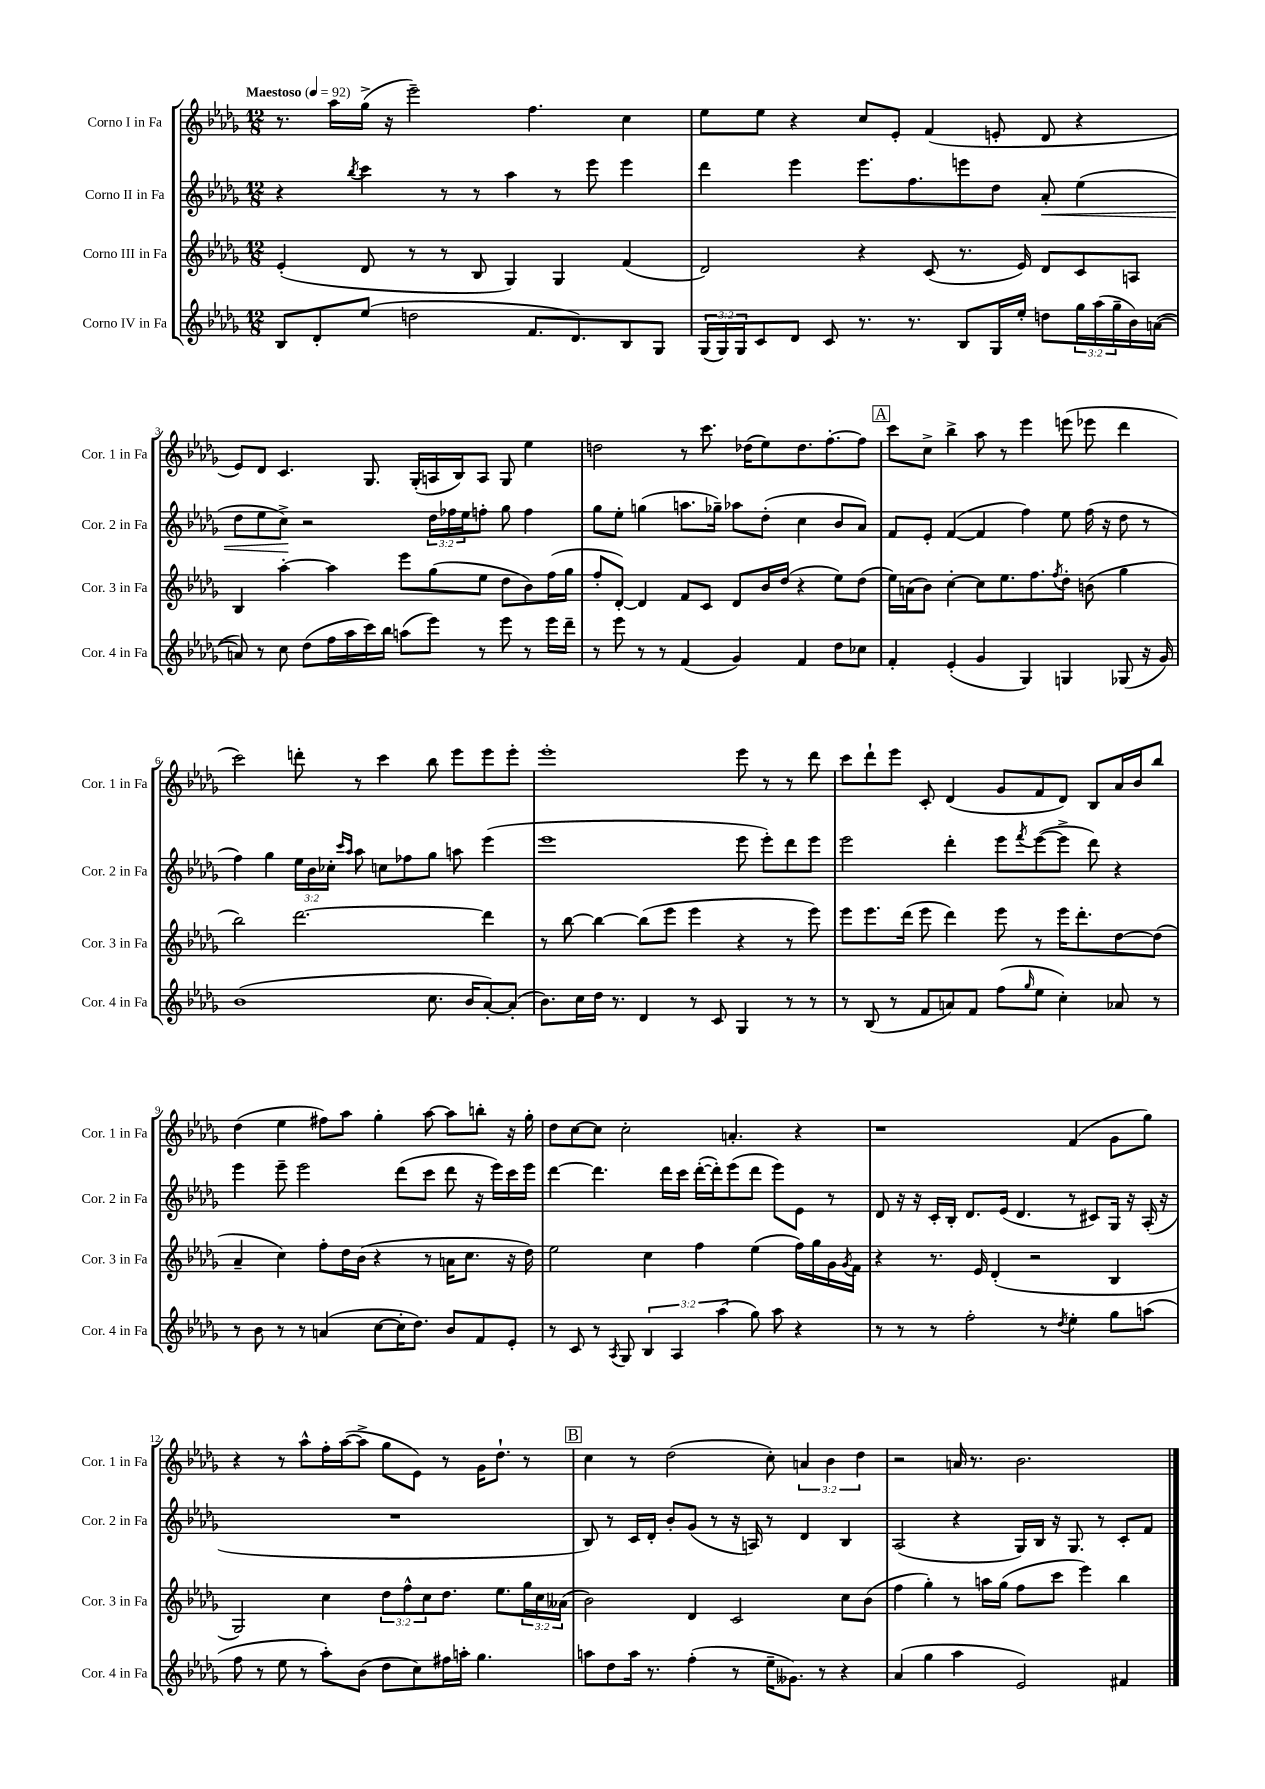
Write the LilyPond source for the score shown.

<<
\new StaffGroup <<
\new Staff = "s0" \with { instrumentName = "Corno I in Fa" shortInstrumentName = "Cor. 1 in Fa" } {
    \clef treble \key des \major \numericTimeSignature \time 12/8 \override Staff.TupletNumber.text = #tuplet-number::calc-fraction-text \tempo "Maestoso" 4 = 92
    r8. aes''16 ges''16->( r16 ees'''2--) f''4. c''4 |
    ees''8 ees''8 r4 c''8 ees'8-. f'4( e'8-. des'8 r4 |
    ees'8) des'8 c'4. ges8. ges16-.( a16 bes16) a8 ges8 ees''4 |
    d''2 r8 c'''8. des''16( ees''8) des''8. f''8.~-. f''8 |
    \mark \markup { \box "A" } c'''8 c''8-> bes''4-> aes''8 r8 ees'''4 e'''8( ees'''8 des'''4 |
    c'''2) d'''8-. r8 c'''4 bes''8 ees'''8 ees'''8 ees'''8-. |
    ees'''1-. ees'''8 r8 r8 des'''8 |
    c'''8 des'''8-! ees'''8 c'8-. des'4( ges'8 f'8 des'8) bes8 aes'16 bes'16 bes''8 |
    des''4( ees''4 fis''8) aes''8 ges''4-. aes''8~ aes''8 b''8-. r16 ges''16-. |
    des''8 c''8~ c''8 c''2-. a'4.-. r4 |
    r1 f'4( ges'8 ges''8) |
    r4 r8 aes''8-^ f''16-. aes''16~( aes''8-> ges''8 ees'8) r8 ges'16 des''8.-! r8 |
    \mark \markup { \box "B" } c''4 r8 des''2( c''8-.) \tuplet 3/2 { a'4 bes'4 des''4 } |
    r2 a'16 r8. bes'2. \bar "|." |
}
\new Staff = "s1" \with { instrumentName = "Corno II in Fa" shortInstrumentName = "Cor. 2 in Fa" } {
    \clef treble \key des \major \numericTimeSignature \time 12/8 \override Staff.TupletNumber.text = #tuplet-number::calc-fraction-text
    r4 \acciaccatura { bes''8 } c'''4 r8 r8 aes''4 r8 ees'''8 ees'''4 |
    des'''4 ees'''4 ees'''8. f''8. e'''8 des''8 aes'8-.\< ees''4( |
    des''8 ees''8 c''8->\!) r2 \tuplet 3/2 { des''16 fes''16 ees''16 } f''8-. ges''8 f''4 |
    ges''8 ees''8-. g''4( a''8. ges''16--) aes''8 des''8-.( c''4 bes'8 aes'8) |
    \mark \markup { \box "A" } f'8 ees'8-. f'4~( f'4 f''4) ees''8 f''16( r16 des''8 r8 |
    f''4) ges''4 \tuplet 3/2 { ees''16 bes'16 ces''16-. } \grace { c'''16 aes''16 } aes''8 c''8 fes''8 ges''8 a''8 ees'''4( |
    ees'''1 ees'''8 ees'''8-.) des'''8 ees'''8 |
    ees'''2 des'''4-. ees'''8 \acciaccatura { f'''8 } ees'''8~( ees'''8-> des'''8) r4 |
    ees'''4 ees'''8-- ees'''2 des'''8( c'''8 des'''8 r16 ees'''16) c'''16 ees'''16 |
    des'''4~ des'''4. des'''16 c'''16 des'''16~-.( des'''16-.) ees'''8( des'''8 ees'''8) ees'8 r8 |
    des'8 r16 r16 c'16-. bes16-. des'8. ees'16( des'4. r8 cis'8) ges16 r16 aes16-.( r16 |
    R1. |
    \mark \markup { \box "B" } bes8) r8 c'16 des'16-. bes'8-. ges'8( r8 r16 a16) r8 des'4 bes4 |
    aes2( r4 ges16) bes16 r16 ges8. r8 c'8-. f'8 \bar "|." |
}
\new Staff = "s2" \with { instrumentName = "Corno III in Fa" shortInstrumentName = "Cor. 3 in Fa" } {
    \clef treble \key des \major \numericTimeSignature \time 12/8 \override Staff.TupletNumber.text = #tuplet-number::calc-fraction-text
    ees'4-.( des'8 r8 r8 bes8 ges4) ges4 f'4( |
    des'2) r4 c'8( r8. ees'16) des'8 c'8 a8 |
    bes4 aes''4~-. aes''4 ees'''8 ges''8( ees''8 des''8 bes'8) f''16( ges''16 |
    f''8-. des'8~-.) des'4 f'8 c'8 des'8 bes'16 des''16( r4 ees''8) des''8( |
    \mark \markup { \box "A" } ees''16) a'16( bes'8) c''4~-. c''8 ees''8. f''8. \acciaccatura { f''8 } des''8-. b'8( ges''4 |
    bes''2) des'''2.~ des'''4 |
    r8 bes''8~ bes''4~ bes''8( ees'''8 ees'''4 r4 r8 ees'''8) |
    ees'''8 ees'''8. des'''16( ees'''8 des'''4) ees'''8 r8 ees'''16 des'''8.-. des''8~ des''8( |
    aes'4-- c''4) f''8-. des''16 bes'16( r4 r8 a'16 c''8. r16 des''16) |
    ees''2 c''4 f''4 ees''4( f''16) ges''16 ges'16 \acciaccatura { ges'8 } f'16 |
    r4 r8. ees'16 des'4-.( r2 bes4 |
    ges2) c''4 \tuplet 3/2 { des''8 f''8-^ c''8 } des''8. ees''8. \tuplet 3/2 { ges''16 c''16 aeses'16( } |
    \mark \markup { \box "B" } bes'2) des'4 c'2 c''8 bes'8( |
    f''4 ges''4-.) r8 a''16 ges''16( f''8 c'''8 ees'''4) bes''4 \bar "|." |
}
\new Staff = "s3" \with { instrumentName = "Corno IV in Fa" shortInstrumentName = "Cor. 4 in Fa" } {
    \clef treble \key des \major \numericTimeSignature \time 12/8 \override Staff.TupletNumber.text = #tuplet-number::calc-fraction-text
    bes8 des'8-. ees''8( d''2 f'8. des'8.) bes8 ges8 |
    \tuplet 3/2 { ges16( ges16) ges16 } c'8 des'8 c'8 r8. r8. bes8 ges16 ees''16-. d''8 \tuplet 3/2 { ges''16 aes''16( ges''16-- } bes'16) a'16~( |
    a'8) r8 c''8 des''8( f''16 aes''16 c'''16) bes''16 a''8( ees'''8) r8 ees'''8 r8 ees'''16 des'''16-- |
    r8 ees'''8 r8 r8 f'4( ges'4) f'4 des''8 ces''8 |
    \mark \markup { \box "A" } f'4-. ees'4-.( ges'4 ges4) g4 ges8( r16 ges'16) |
    bes'1( c''8. bes'16 aes'8~-.) aes'8-.( |
    bes'8.) c''16 des''16 r8. des'4 r8 c'8 ges4 r8 r8 |
    r8 bes8( r8 f'8 a'8) f'8 f''8( \grace { ges''16 } ees''8 c''4-.) aes'8 r8 |
    r8 bes'8 r8 r8 a'4( c''8~ c''16-. des''8.) bes'8 f'8 ees'8-. |
    r8 c'8 r8 \acciaccatura { aes8 } ges8 \tuplet 3/2 { bes4 aes4 aes''4( } ges''8) aes''8 r4 |
    r8 r8 r8 f''2-. r8 \acciaccatura { des''8 } ees''4-. ges''8 a''8( |
    f''8 r8 ees''8 r8 aes''8-.) bes'8( des''8 c''8) fis''16 a''16-. ges''4. |
    \mark \markup { \box "B" } a''8 des''8 a''16 r8. f''4-.( r8 ees''16-- geses'8.) r8 r4 |
    aes'4( ges''4 aes''4 ees'2) fis'4 \bar "|." |
}
>>
>>
